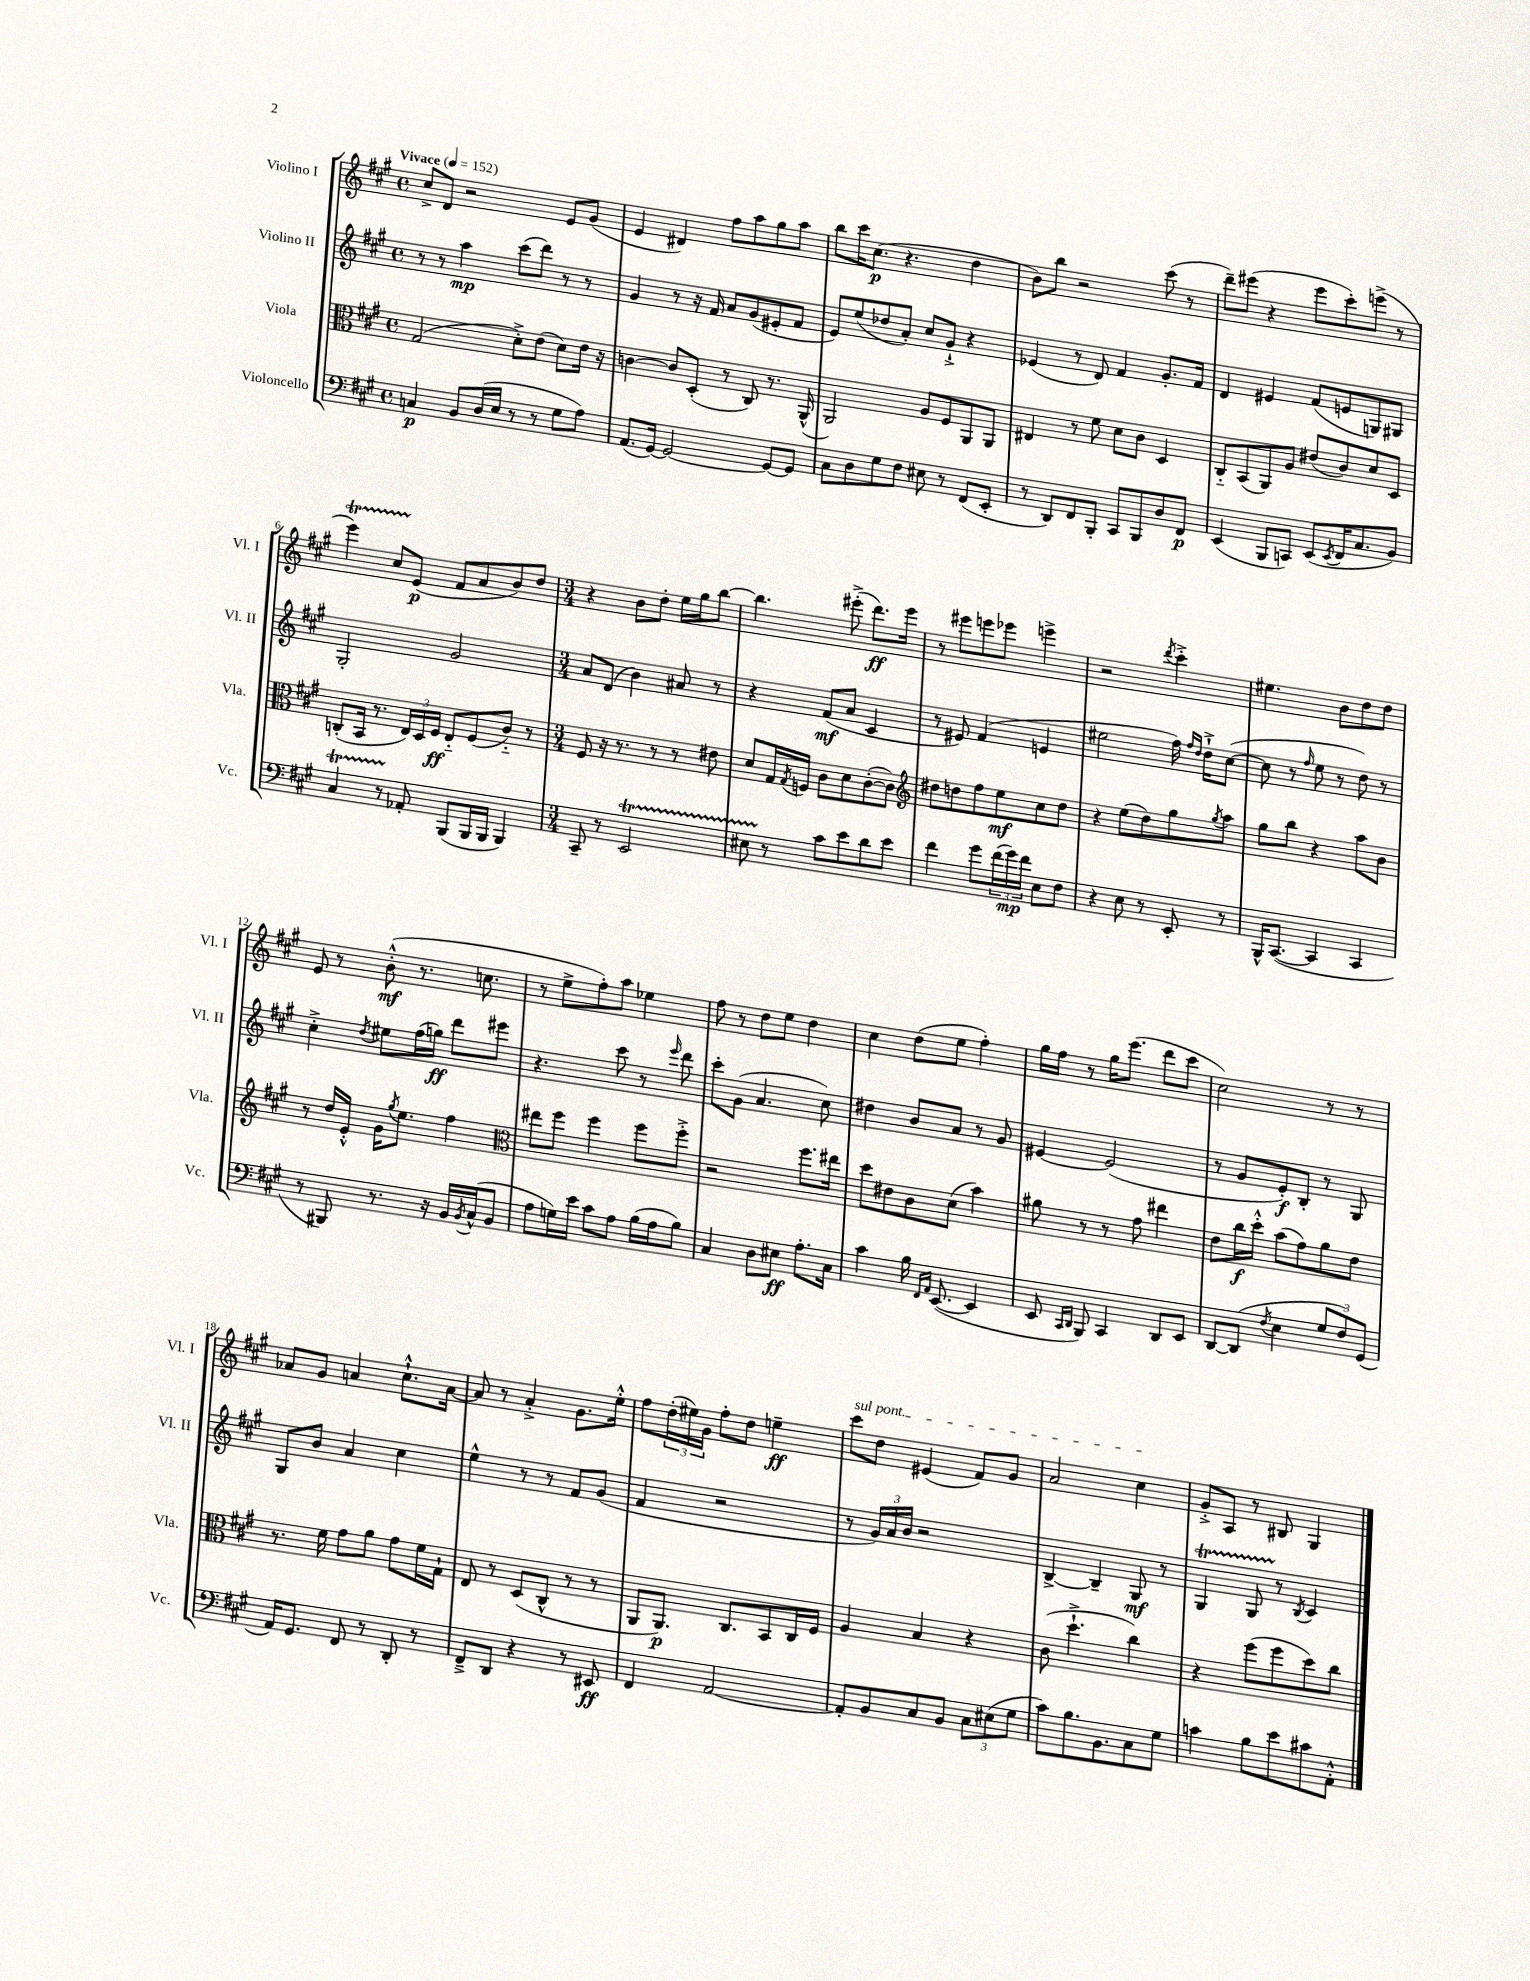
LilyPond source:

<<
\new StaffGroup <<
\new Staff = "s0" \with { instrumentName = "Violino I" shortInstrumentName = "Vl. I" } {
    \clef treble \key a \major \defaultTimeSignature \time 4/4 \tempo "Vivace" 4 = 152
    cis''8-> d'8 r2 e'8 gis'8( |
    e'4 dis'4) fis''8 a''8 gis''8 a''8 |
    b''8 cis'''16 cis''8.\p( r4. d''4 |
    b'8) b''8 r2 cis'''8( r8 |
    d'''8--) eis'''8( r4 eis'''8 cis'''8-.) e'''8->( r8 |
    e'''4\startTrillSpan) cis''8 e'8\stopTrillSpan\p( fis'8 a'8 b'8) d''8 |
    \numericTimeSignature \time 3/4 r4 b'8 d''8-. e''16 gis''16 b''8~ |
    b''4. eis'''8-.->( d'''8.\ff) eis'''16 |
    r8 eis'''8 e'''8 ees'''8 e'''4-> |
    r2 \acciaccatura { d'''8 } cis'''4-.-> |
    eis''4. b'8 d''8 d''8 |
    e'8 r8 b'8-.-^\mf( r8. c''8. |
    r8 e''8-> fis''8-.) a''8 ees''4 |
    fis''8 r8 d''8 e''8 d''4 |
    cis''4 d''8( e''8 fis''4-.) |
    gis''16 fis''16 r8 gis''16 e'''8.( d'''8 cis'''8 |
    cis''2) r8 r8 |
    aes'8 gis'8 a'4 cis''8.-!-^ a'16~ |
    a'8 r8 a'4-.-> gis'8. e''16-.-^ |
    fis''8 \tuplet 3/2 { d''16-.( eis''16) gis'16 } fis''8-. d''8 e''4--\ff |
    \once \override TextSpanner.bound-details.left.text = \markup { \italic "sul pont." } cis'''8\startTextSpan d''8 eis'4( fis'8) gis'8 |
    a'2 cis''4\stopTextSpan |
    gis'8-.-> a8 r8 bis8 gis4 \bar "|." |
}
\new Staff = "s1" \with { instrumentName = "Violino II" shortInstrumentName = "Vl. II" } {
    \clef treble \key a \major \defaultTimeSignature \time 4/4
    r8 r8 a''4\mp cis'''8( d'''8) r8 r8 |
    gis'4 r8 r16 fis'16 a'8 gis'8( eis'8-. fis'8 |
    e'8) e''8( des''8 a'8-.) cis''8 gis'8-!-> r4 |
    ees'4( r8 d'8) fis'4 gis'8.-. fis'16 |
    d'4 eis'4 fis'8( e'8 g8) gis8 |
    gis2-. gis'2 |
    \numericTimeSignature \time 3/4 a'8 d'8( b'4) ais'8 r8 |
    r4 fis'8\mf( a'8 cis'4 |
    r8 eis'8) fis'4( e'4 |
    eis''2 fis''16) \grace { fis''16 d''16 } d''16-!-> cis''8~( |
    cis''8 r8 \grace { fis''16 } e''8 r8 d''8) r8 |
    cis''4-.-> \acciaccatura { d''8 } eis''8 fis''16( g''16\ff) d'''8 eis'''8 |
    r4. cis'''8 r8 \grace { e'''16 } d'''8 |
    cis'''8-. gis'8( a'4. cis''8) |
    dis''4 b'8 a'8 r8 gis'8 |
    eis'4~ eis'2( |
    r8 gis'8 e'8-.\f) b8-. r8 gis8 |
    gis8 b'8 a'4 cis''4 |
    e''4-^ r8 r8 fis'8 gis'8( |
    fis'4 r2 |
    r8 \tuplet 3/2 { gis'16) a'16 b'16 } r2 |
    b4~-> b4-- gis8\mf r8 |
    gis4\startTrillSpan gis8 r8\stopTrillSpan \acciaccatura { b8 } cis'4 \bar "|." |
}
\new Staff = "s2" \with { instrumentName = "Viola" shortInstrumentName = "Vla." } {
    \clef alto \key a \major \defaultTimeSignature \time 4/4
    gis2( d'8-.->) e'8( d'8) e'16 r16 |
    c'4~ c'8 d8-.( r8 cis8) r8. a,16-^( |
    a,2) a8 fis8 a,8 a,8 |
    eis4 r8 fis'8 d'8 cis'8 d4 |
    cis8-_ b,8( a,8) a8 eis'8( cis'8) d'8 d8 |
    c8-.( b,16 r8. \tuplet 3/2 { e16) d16 fis16\ff } e8-_ fis8( cis'8-_) r8 |
    \numericTimeSignature \time 3/4 fis8 r16 r8. r8 r8 eis'8 |
    d'8 gis16 \acciaccatura { gis8 } f16 cis'8 d'8 cis'8~-.( cis'8) |
    \clef treble dis''8 d''8 fis''8 e''8\mf cis''8 d''8 |
    r4 e''8( d''8) gis''8 \acciaccatura { gis''8 } a''8 |
    gis''8 b''8 r4 a''8 b'8 |
    r8 d''16 e'16-.-^ gis'16 \acciaccatura { gis''8 } e''8. fis''4 |
    \clef alto eis''8 fis''8 fis''4 fis''8 fis''8-.-> |
    r2 fis''8. eis''16 |
    d''8 eis'8 cis'8 d'8( b'4) |
    ais'8 r8 r8 gis'8 eis''4 |
    e'8 cis''16\f d''16-.-^ b'8( gis'8) a'8 e'8 |
    r8. fis'16 gis'8 a'8 gis'8 fis'16 gis16-! |
    e8 r8 d8( cis8-^ r8 r8 |
    a,8 a,8.\p) cis8. b,8 cis16 fis16 |
    a4 b4 r4 |
    cis'8( d''4.-!-> cis''4) |
    r4 fis''8( fis''8 d''8) cis''8 \bar "|." |
}
\new Staff = "s3" \with { instrumentName = "Violoncello" shortInstrumentName = "Vc." } {
    \clef bass \key a \major \defaultTimeSignature \time 4/4
    c4\p b,8 d16( e16 r8 r8 gis8 a8) |
    a,8.( gis,16~) gis,2~ gis,8~ gis,8 |
    cis8 d8 gis8 fis8 eis8 r8 fis,8( e,8-. |
    r8 d,8) fis,8 b,,8-. cis,8 b,,8 d8 fis,8\p |
    e,4( b,,8 c,8) e,8( \acciaccatura { e,8 } fis,16 cis8. b,8) |
    cis4\startTrillSpan r8 aes,8-.\stopTrillSpan b,,8( b,,16 b,,16 b,,4) |
    \numericTimeSignature \time 3/4 cis,8-- r8 e,2\startTrillSpan |
    eis8 r8\stopTrillSpan cis'8 e'8 d'8 e'8 |
    fis'4 gis'8 \tuplet 3/2 { fis'16( gis'16\mp) fis'16 } e8 fis8 |
    r4 e8 r8 e,8-. r8 |
    b,,16-^ cis,8.~( cis,4 cis,4 |
    r8 bis,,8) r8. r16 b,16 \acciaccatura { b,8 } cis16-^( b,8 |
    a8 g16) e'16 cis'8 a8 b16( a16 b8) |
    cis4 d8 eis8\ff a8.-. cis16 |
    cis'4 b16 \grace { fis,16 a,16 } e,8.~( e,4 |
    e,8 \grace { cis,16 d,16 } b,,8) cis,4 d,8 e,8 |
    d,8~ d,8( \acciaccatura { fis8 } e4 \tuplet 3/2 { gis8 fis8) gis,8( } |
    a,16) gis,8. fis,8 r8 d,8-. r8 |
    fis,8---> d,8 r4 r8 eis,8\ff |
    fis,4 a,2~ |
    a,8-. b,8 cis8 b,8 \tuplet 3/2 { cis8 eis8( gis8 } |
    cis'8) b8. b,8. cis8 gis8 |
    c'4 b8 e'8 cis'8 a,8-.-^ \bar "|." |
}
>>
>>
